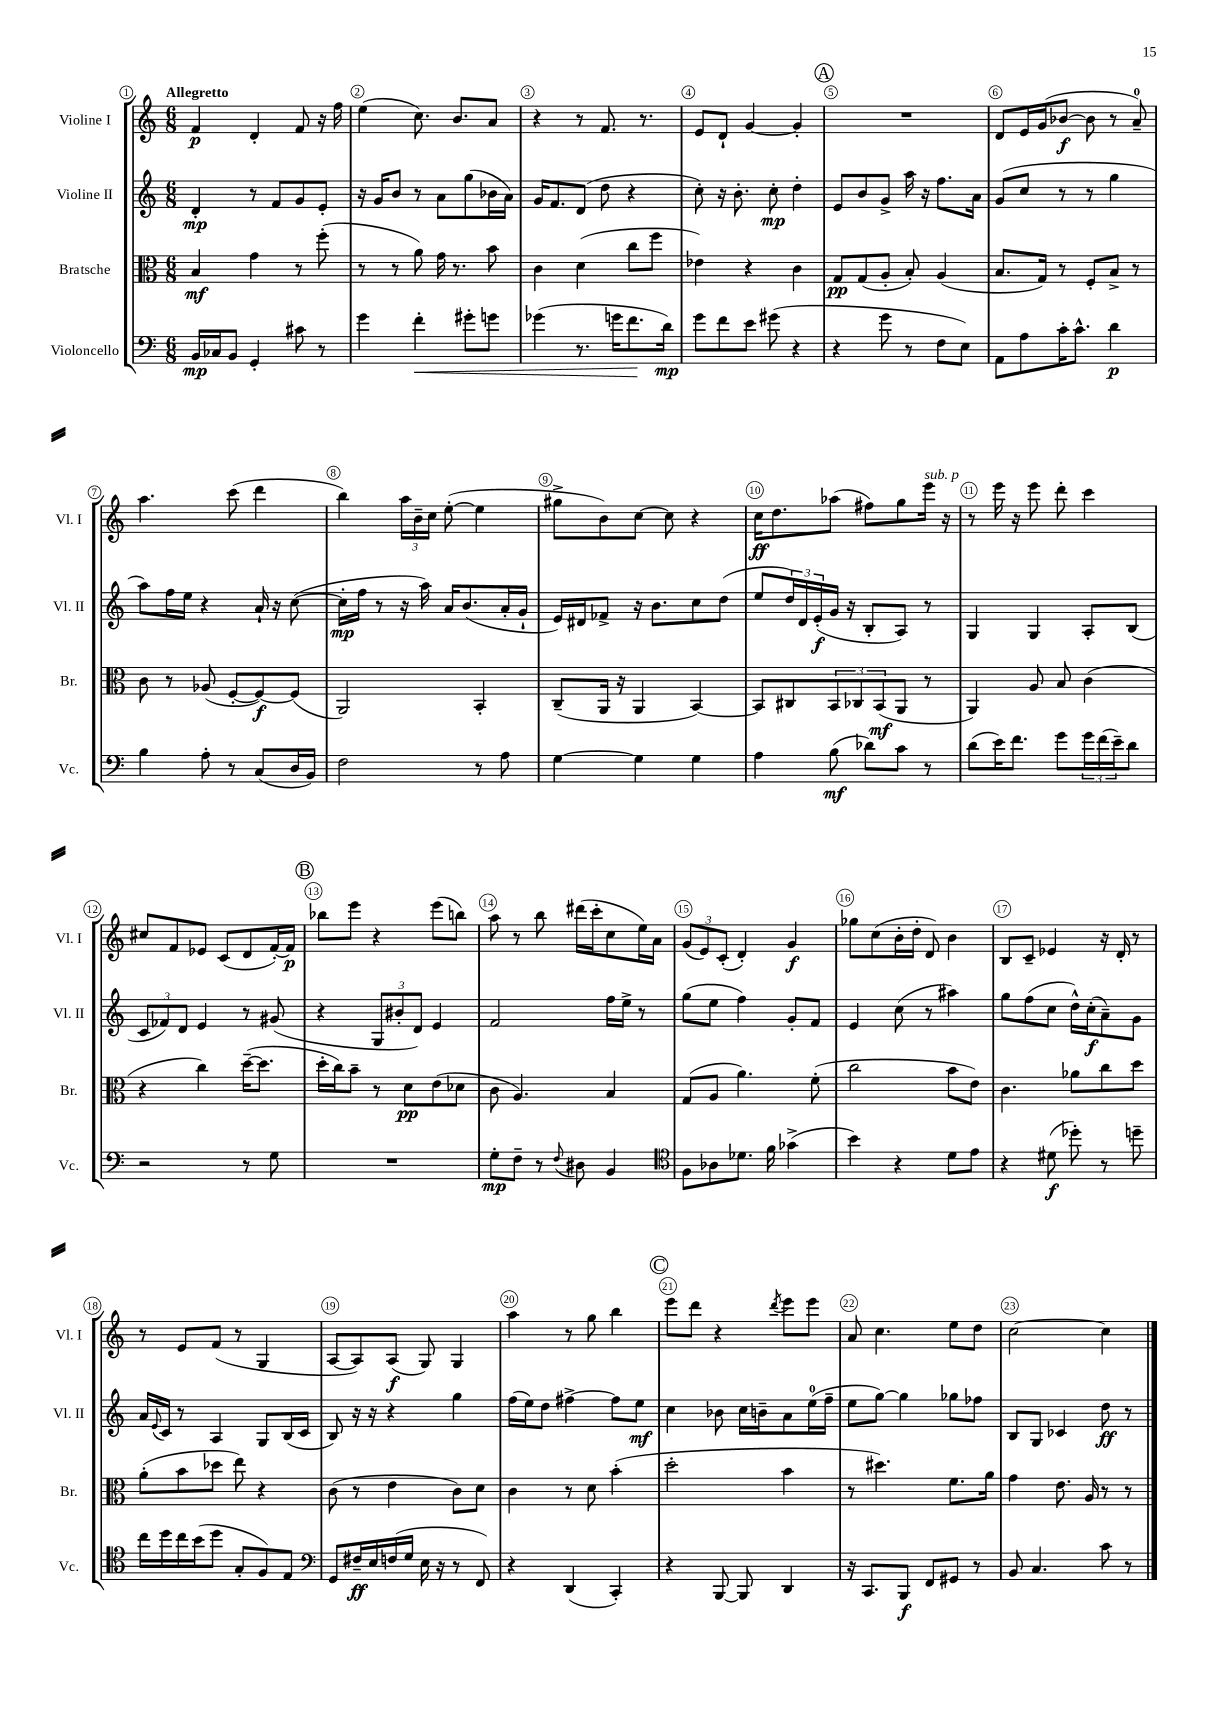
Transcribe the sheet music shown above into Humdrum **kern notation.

**kern	**kern	**kern	**kern
*staff4	*staff3	*staff2	*staff1
*clefF4	*clefC3	*clefG2	*clefG2
*k[]	*k[]	*k[]	*k[]
*M6/8	*M6/8	*M6/8	*M6/8
16BB	4B	4d'	4f
16C-	.	.	.
8BB	.	.	.
4GG'	4g	8r	4d'
.	.	8f	.
8c#	8r	8g	8f
8r	(8ff'	8e'	16r
.	.	.	16ff
=	=	=	=
4g	8r	16r	(4ee
.	.	16g	.
.	8r	8b	.
4f'	8a)	8r	8.cc)
.	16g	8a	.
.	8.r	.	8.b
8g#'	.	(8gg	.
8g	8b	16b-	8a
.	.	16a)	.
=	=	=	=
(4g-	4c	16g	4r
.	.	8.f	.
8.r	(4d	(8d	8r
.	.	8dd	8.f
16g	.	.	.
8.f	8cc	4r	.
.	.	.	8.r
.	8ff	.	.
16d)	.	.	.
=	=	=	=
8g	4e-)	8cc')	8e
8f	.	16r	8d`
.	.	8.b'	.
8e	4r	.	[4g
(8g#	.	8cc'	.
4r	4c	4dd'	4g']
=	=	=	=
4r	8G	8e	2.r
.	(8G	8b	.
8g	8A'	8g^	.
8r	8B')	16aa	.
.	.	16r	.
8F	(4A	8.ff	.
8E)	.	.	.
.	.	16a	.
=	=	=	=
8AA	8.B	(8g	8d
8A	.	8cc	16e
.	16G)	.	(16g
16c'	8r	8r	[8b-
8.c^^	.	.	.
.	8F'	8r	8b-]
4d	8B^	4gg	8r
.	8r	.	8a~)
=	=	=	=
4B	8c	8aa)	4.aa
.	8r	16ff	.
.	.	16ee	.
8A'	(8A-	4r	.
8r	[8F'	.	(8ccc
(8C	8F_)	16a`	4ddd
.	.	16r	.
16D	(8F]	([8cc	.
16BB)	.	.	.
=	=	=	=
2F	2AA)	16cc']	4bb)
.	.	16ff	.
.	.	8r	.
.	.	16r	24aa
.	.	.	24b~
.	.	16aa)	.
.	.	.	24cc
.	.	16a	([8ee'
.	.	(8.b	.
8r	4BB'	.	4ee]
8A	.	16a'	.
.	.	16g`	.
=	=	=	=
[4G	(8C~	16e)	8gg#^
.	.	16d#	.
.	16AA	8f-^	8b)
.	16r	.	.
4G]	4AA	16r	[8cc
.	.	8.b	.
.	.	.	8cc]
4G	[4BB)	8cc	4r
.	.	(8dd	.
=	=	=	=
4A	8BB]	8ee	16cc
.	.	.	8.dd
.	8C#	24dd)	.
.	.	24d	.
.	.	(24e'	.
(8B	12BB	16g	(8aa-
.	.	16r	.
.	12C-	.	.
8d-)	.	8B'	8ff#)
.	(12BB	.	.
8c	8AA	8A)	8gg
8r	8r	8r	16eee
.	.	.	16r
=	=	=	=
(8d	4AA)	4G	8r
16e)	.	.	16eee
8.f	.	.	16r
.	8A	4G	8eee
8g	8B	.	8ddd'
24g	(4c	8A'	4ccc
(24f	.	.	.
24e~)	.	.	.
8d	.	(8B	.
=	=	=	=
2r	4r	12c	8cc#
.	.	12f-)	.
.	.	.	8f
.	.	12d	.
.	4cc)	4e	8e-
.	.	.	(8c
8r	([16dd~	8r	8d
.	8.dd]	.	.
8G	.	(8g#	[16f')
.	.	.	16f]
=	=	=	=
2.r	16dd'	4r	8bb-
.	16cc)	.	.
.	8b~	.	8eee
.	8r	12G	4r
.	.	12b#'	.
.	8d	.	.
.	.	12d)	.
.	(8e	4e	(8eee
.	8d-	.	8bb)
=	=	=	=
8G'	8c	2f	8aa
8F~	4.A)	.	8r
8r	.	.	8bb
8qqF	.	.	.
8D#	.	.	(16ddd#
.	.	.	16ccc'
4BB	4B	16ff	8cc
.	.	16ee^	.
.	.	8r	16ee)
.	.	.	16a
=	=	=	=
*clefC4	*	*	*
8F	(8G	(8gg	(12g
.	.	.	12e)
8A-	8A	8ee	.
.	.	.	(12c'
8.d-	4.a)	4ff)	4d')
16f	.	.	.
(4g-^	.	8g'	4g
.	(8f'	8f	.
=	=	=	=
4b)	2cc	4e	8gg-
.	.	.	(8cc
4r	.	(8cc	16b'
.	.	.	16dd'
.	.	8r	8d)
8d	8b	4aa#)	4b
8e	8e)	.	.
=	=	=	=
4r	4.c	8gg	8B
.	.	(8ff	8c~
(8d#	.	8cc	4e-
8dd-')	8a-	16dd^^)	.
.	.	(16cc'	.
8r	8cc	8a~)	16r
.	.	.	16d'
8dd~	8dd	8g	8r
=	=	=	=
16cc	(8a'	16a	8r
.	.	8qqe	.
16dd	.	16c	.
16cc	8b	8r	8e
(16b	.	.	.
8dd	8dd-	4A	(8f
8G'	8ee)	.	8r
8F)	4r	8G	4G
8E	.	(16B	.
.	.	16c	.
=	=	=	=
*clefF4	*	*	*
8GG	(8c	8B)	[8A
16F#~	8r	16r	8A])
16E	.	16r	.
(16F	4e	4r	(8A
16G	.	.	.
16E	.	.	8G)
16r	.	.	.
8r	8c)	4gg	4G
8FF)	8d	.	.
=	=	=	=
4r	4c	(16ff	4aa
.	.	16ee)	.
.	.	8dd	.
(4DD	8r	[4ff#^	8r
.	8d	.	8gg
4CC')	(4b'	8ff#]	4bb
.	.	8ee	.
=	=	=	=
4r	2dd'	4cc	8eee
.	.	.	8ddd
[8BBB	.	8b-	4r
8BBB]	.	16cc	.
.	.	16b~	.
.	.	.	8qddd
4DD	4b	8a	8eee
.	.	(16ee	8eee
.	.	16ff~	.
=	=	=	=
16r	8r	8ee	8a
8.CC	.	.	.
.	4.dd#)	[8gg)	4.cc
8BBB	.	4gg]	.
8FF	.	.	.
8GG#	8.f	8gg-	8ee
8r	.	8ff-	8dd
.	16a	.	.
=	=	=	=
8BB	4g	8B	[2cc
4.C	.	8G	.
.	8.e	4c-	.
.	16A	.	.
8c	8r	8dd	4cc]
8r	8r	8r	.
==	==	==	==
*-	*-	*-	*-
